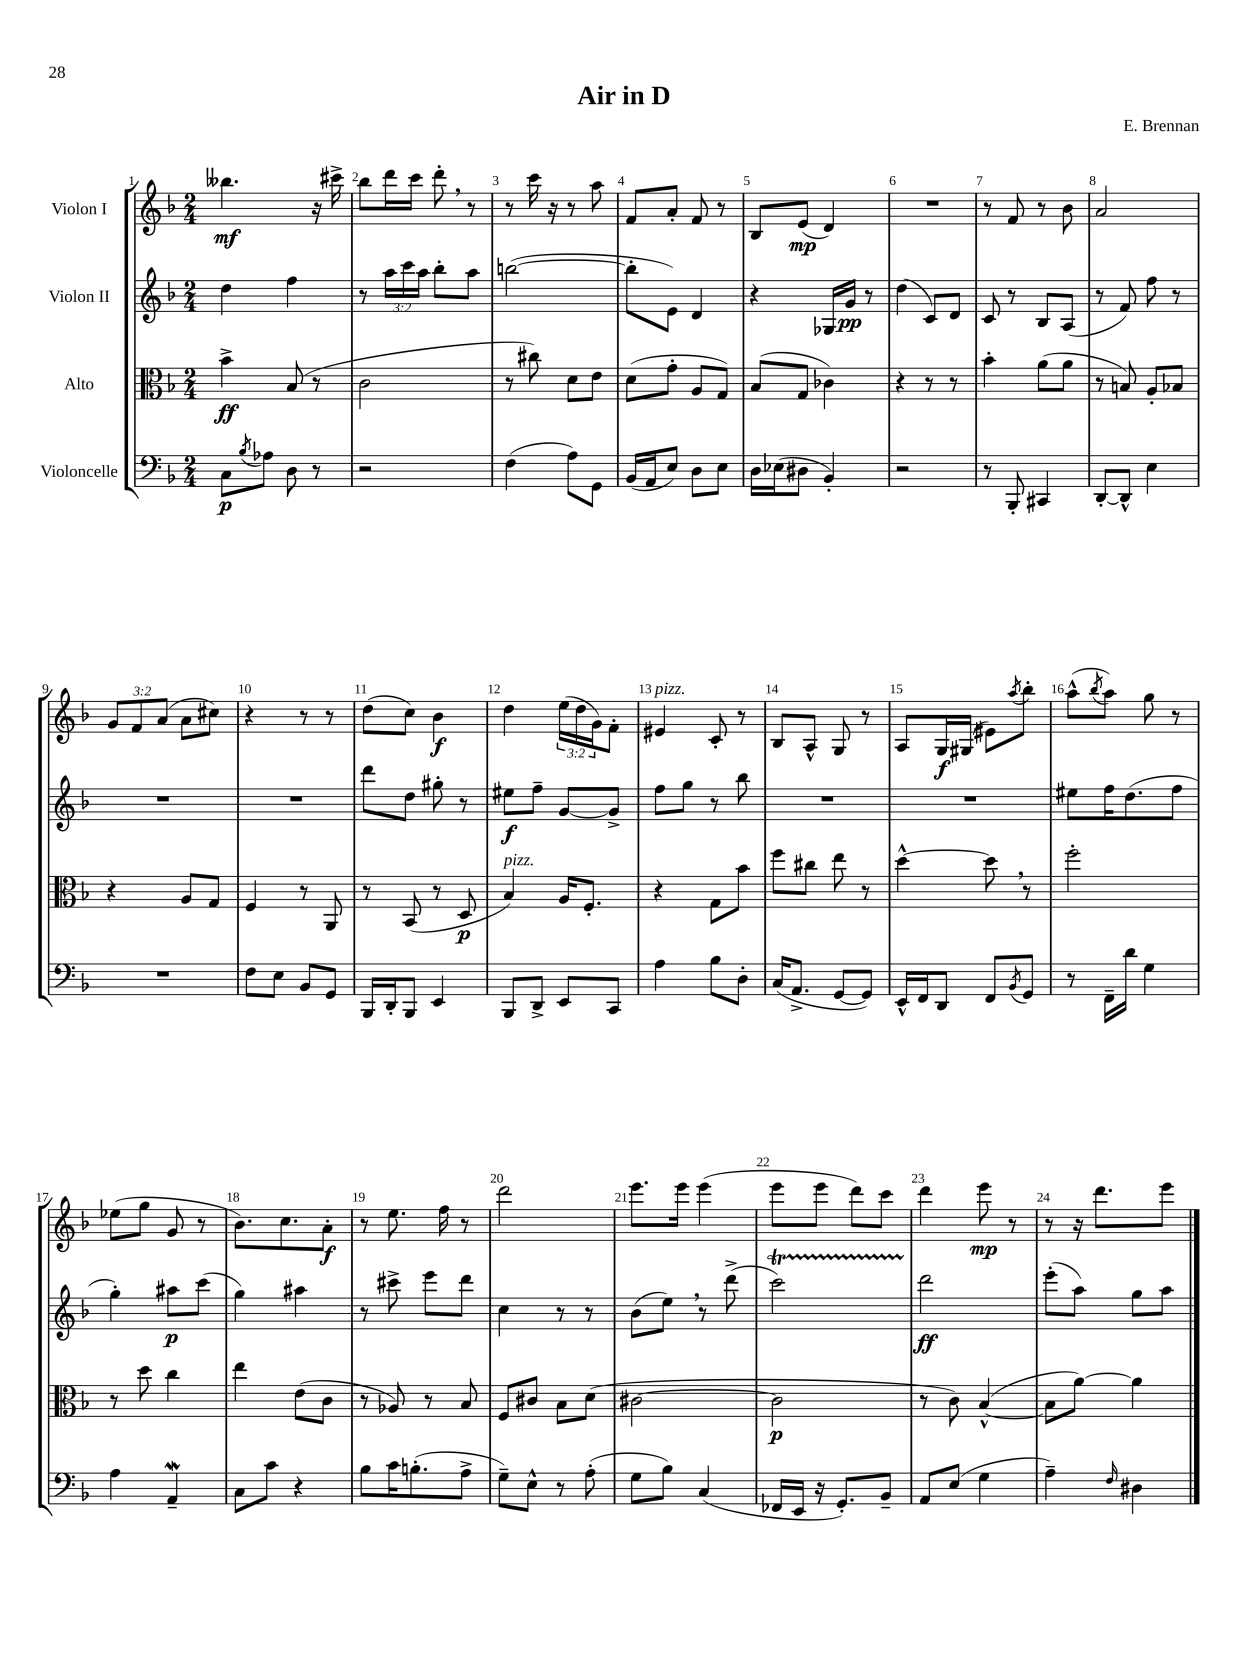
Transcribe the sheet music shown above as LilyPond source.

\header { title = "Air in D" composer = "E. Brennan" }
<<
\new StaffGroup <<
\new Staff = "s0" \with { instrumentName = "Violon I" } {
    \clef treble \key f \major \numericTimeSignature \time 2/4 \override Staff.TupletNumber.text = #tuplet-number::calc-fraction-text
    beses''4.\mf r16 cis'''16-> |
    bes''8 d'''16 c'''16 d'''8-. \breathe r8 |
    r8 c'''16 r16 r8 a''8 |
    f'8 a'8-. f'8 r8 |
    bes8 e'8\mp( d'4) |
    R2 |
    r8 f'8 r8 bes'8 |
    a'2 |
    \tuplet 3/2 { g'8 f'8 a'8( } a'8 cis''8) |
    r4 r8 r8 |
    d''8( c''8) bes'4\f |
    d''4 \tuplet 3/2 { e''16( d''16 g'16) } f'8-. |
    eis'4^\markup { \italic "pizz." } c'8-. r8 |
    bes8 a8-^ g8 r8 |
    a8 g16\f gis16( eis'8) \acciaccatura { a''8 } bes''8-. |
    a''8-^( \acciaccatura { bes''8 } a''8) g''8 r8 |
    ees''8( g''8 g'8 r8 |
    bes'8.) c''8. a'8-.\f |
    r8 e''8. f''16 r8 |
    d'''2 |
    e'''8. e'''16 e'''4( |
    e'''8 e'''8 d'''8) c'''8 |
    d'''4 e'''8\mp r8 |
    r8 r16 d'''8. e'''8 \bar "|." |
}
\new Staff = "s1" \with { instrumentName = "Violon II" } {
    \clef treble \key f \major \numericTimeSignature \time 2/4 \override Staff.TupletNumber.text = #tuplet-number::calc-fraction-text
    d''4 f''4 |
    r8 \tuplet 3/2 { a''16 c'''16 a''16 } bes''8-. a''8 |
    b''2~( |
    b''8-. e'8) d'4 |
    r4 ges16 g'16\pp r8 |
    d''4( c'8) d'8 |
    c'8 r8 bes8 a8( |
    r8 f'8) f''8 r8 |
    R2 |
    R2 |
    d'''8 d''8 gis''8-. r8 |
    eis''8\f f''8-- g'8~ g'8-> |
    f''8 g''8 r8 bes''8 |
    R2 |
    R2 |
    eis''8 f''16 d''8.( f''8 |
    g''4-.) ais''8\p c'''8( |
    g''4) ais''4 |
    r8 cis'''8-> e'''8 d'''8 |
    c''4 r8 r8 |
    bes'8( e''8) \breathe r8 d'''8->( |
    c'''2\startTrillSpan) |
    d'''2\stopTrillSpan\ff |
    e'''8-.( a''8) g''8 a''8 \bar "|." |
}
\new Staff = "s2" \with { instrumentName = "Alto" } {
    \clef alto \key f \major \numericTimeSignature \time 2/4
    bes'4->\ff bes8( r8 |
    c'2 |
    r8 cis''8) d'8 e'8 |
    d'8( g'8-. a8 g8) |
    bes8( g8 ces'4) |
    r4 r8 r8 |
    bes'4-. a'8( a'8 |
    r8 b8) a8-. bes8 |
    r4 a8 g8 |
    f4 r8 a,8 |
    r8 bes,8( r8 d8\p |
    bes4^\markup { \italic "pizz." }) a16 f8.-. |
    r4 g8 bes'8 |
    f''8 cis''8 e''8 r8 |
    d''4~-^ d''8 \breathe r8 |
    f''2-. |
    r8 d''8 c''4 |
    e''4 e'8( c'8 |
    r8 aes8) r8 bes8 |
    f8 cis'8 bes8 d'8( |
    cis'2~ |
    cis'2\p |
    r8 c'8) bes4~-^( |
    bes8 a'8~) a'4 \bar "|." |
}
\new Staff = "s3" \with { instrumentName = "Violoncelle" } {
    \clef bass \key f \major \numericTimeSignature \time 2/4
    c8\p \acciaccatura { bes8 } aes8 d8 r8 |
    r2 |
    f4( a8) g,8 |
    bes,16( a,16 e8) d8 e8 |
    d16 ees16( dis8 bes,4-.) |
    r2 |
    r8 bes,,8-. cis,4 |
    d,8~-. d,8-^ e4 |
    R2 |
    f8 e8 bes,8 g,8 |
    bes,,16 d,16-. bes,,8 e,4 |
    bes,,8 d,8-> e,8 c,8 |
    a4 bes8 d8-. |
    c16( a,8.-> g,8~ g,8) |
    e,16-^ f,16 d,8 f,8 \acciaccatura { bes,8 } g,8 |
    r8 f,16-- d'16 g4 |
    a4 a,4--\mordent |
    c8 c'8 r4 |
    bes8 c'16 b8.-.( a8-> |
    g8--) e8-^ r8 a8-.( |
    g8 bes8) c4( |
    fes,16 e,16 r16 g,8.-.) bes,8-- |
    a,8 e8( g4 |
    a4--) \grace { f16 } dis4 \bar "|." |
}
>>
>>
\layout { \context { \Score \override BarNumber.break-visibility = ##(#f #t #t) barNumberVisibility = #all-bar-numbers-visible } }
